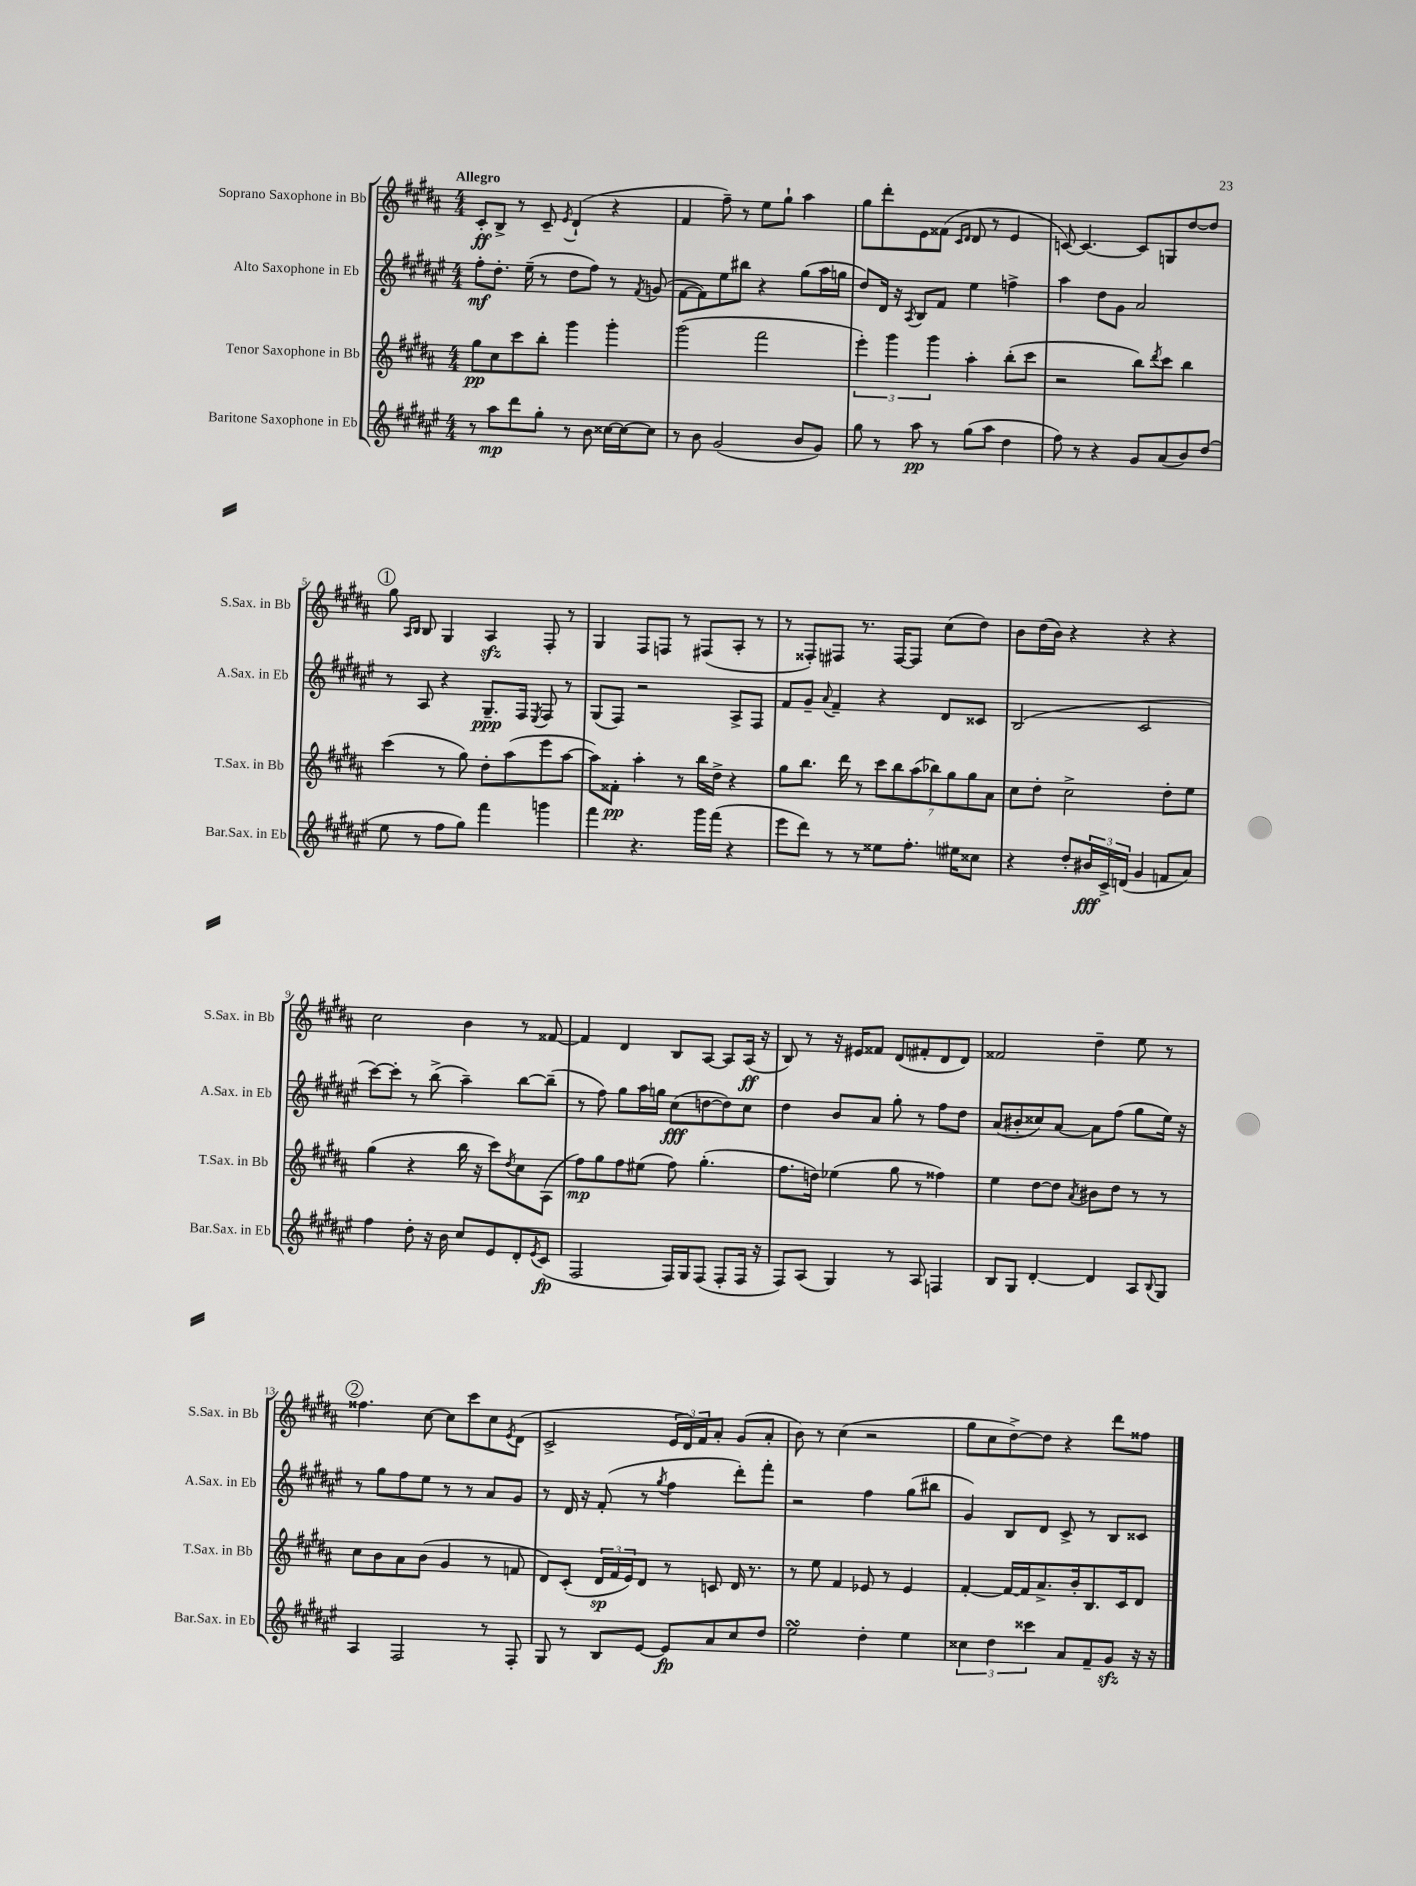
<<
\new StaffGroup <<
\new Staff = "s0" \with { instrumentName = "Soprano Saxophone in Bb" shortInstrumentName = "S.Sax. in Bb" } {
    \clef treble \key b \major \numericTimeSignature \time 4/4 \tempo "Allegro"
    cis'8-.\ff b8-> r8 cis'8-- \acciaccatura { e'8 } dis'4-!( r4 |
    fis'4 fis''8--) r8 e''8 gis''8-! ais''4 |
    gis''8 dis'''8-. e'8 fisis'8( \grace { cis'16 dis'16 } dis'8 r8 e'4 |
    c'8~) c'4.~ c'8 g8 dis''8~ dis''8 |
    \mark \markup { \circle "1" } gis''8 \grace { ais16 b16 } b8 gis4 ais4\sfz fis8-. r8 |
    gis4 fis8 f8 r8 fis8( ais8-. r8 |
    r8 fisis8-.) fis8 r8. fis16~ fis8 cis''8( dis''8) |
    b'8 dis''16( b'16) r4 r4 r4 |
    cis''2 b'4 r8 fisis'8~ |
    fisis'4 dis'4 b8 ais8~ ais8 ais16\ff( r16 |
    b8) r8 r16 eis'16 fisis'8 dis'8( fis'8-. dis'8 dis'8) |
    fisis'2 dis''4-- e''8 r8 |
    \mark \markup { \circle "2" } fisis''4. cis''8~ cis''8 cis'''8 cis''8 \acciaccatura { e'8 } dis'8( |
    cis'2-> \tuplet 3/2 { e'16 dis'16) fis'16 } ais'8-. gis'8( ais'8-. |
    b'8) r8 cis''4( r2 |
    gis''8 cis''8 dis''8~->) dis''8 r4 dis'''8 fisis''8 \bar "|." |
}
\new Staff = "s1" \with { instrumentName = "Alto Saxophone in Eb" shortInstrumentName = "A.Sax. in Eb" } {
    \clef treble \key fis \major \numericTimeSignature \time 4/4
    fis''8-.\mf dis''8.-. eis''16--( r8 dis''8 fis''8) r8 \acciaccatura { fis'8 } g'8( |
    fis'8~ fis'8) eis''8 bis''8 r4 gis''8( ais''16 g''16 |
    dis''8) dis'16 r16 \acciaccatura { ais8 } b8 fis'8 eis''4 f''4-> |
    ais''4 dis''8 gis'8 ais'2 |
    \mark \markup { \circle "1" } r8 ais8 r4 gis8.--\ppp fis16 \acciaccatura { eis8 } fis8 r8 |
    gis8( fis8) r2 ais8-> fis8 |
    fis'8 gis'8-- \appoggiatura { ais'8 } fis'4-- r4 dis'8 cisis'8 |
    b2( cis'2 |
    cis'''8~) cis'''8-. r8 b''8->( ais''4--) b''8~ b''8--( |
    r8 fis''8) gis''8 ais''16 g''16 cis''8\fff( d''8~ d''8) cis''8 |
    dis''4 b'8 ais'8 gis''8-. r8 fis''8 dis''8 |
    ais'8( bis'8-. cisis''8) ais'8~ ais'8 fis''8( gis''8 eis''16) r16 |
    \mark \markup { \circle "2" } r8 gis''8 fis''8 eis''8 r8 r8 ais'8 gis'8 |
    r8 dis'16 r16 fis'8-.( r8 \acciaccatura { gis''8 } fis''4 dis'''8-.) fis'''8-. |
    r2 fis''4 gis''8( bis''8 |
    gis'4) b8 dis'8 cis'8-> r8 b8 cisis'8 \bar "|." |
}
\new Staff = "s2" \with { instrumentName = "Tenor Saxophone in Bb" shortInstrumentName = "T.Sax. in Bb" } {
    \clef treble \key b \major \numericTimeSignature \time 4/4
    gis''8\pp cis''8 cis'''8 b''8-. gis'''4 gis'''4-. |
    gis'''2( fis'''2 |
    \tuplet 3/2 { e'''4-.) gis'''4 gis'''4 } ais''4-. b''8-.( cis'''8 |
    r2 b''8) \acciaccatura { dis'''8 } cis'''8 b''4 |
    \mark \markup { \circle "1" } cis'''4( r8 gis''8) dis''8-. ais''8( e'''8 ais''8~ |
    ais''8) fisis'8-.\pp ais''4-. r8 b''16 dis''16-> r4 |
    gis''8 b''8. dis'''16 r8 \tuplet 7/4 { cis'''8 b''8 ais''8( bes''8) gis''8 gis''8 ais'8 } |
    cis''8 dis''8-. cis''2-> dis''8-. e''8 |
    gis''4( r4 b''16 r16 cis'''8) \acciaccatura { dis''8 } cis''8 ais8( |
    fis''8\mp) gis''8 fis''8 eis''8( fis''8) gis''4.-.( |
    fis''8. d''16) ees''4( gis''8 r8 fisis''4) |
    e''4 dis''8~ dis''8 \acciaccatura { ais'8 } bis'8 dis''8 r8 r8 |
    \mark \markup { \circle "2" } cis''8 b'8 ais'8 b'8( gis'4 r8 f'8 |
    dis'8) cis'8-.( \tuplet 3/2 { dis'16\sp fis'16 e'16) } dis'8 r8 c'8 dis'16 r8. |
    r8 e''8 fis'4 ees'8 r8 ees'4 |
    fis'4~-. fis'16~ fis'16 ais'8.-> b'16-. b8. cis'16 dis'8 \bar "|." |
}
\new Staff = "s3" \with { instrumentName = "Baritone Saxophone in Eb" shortInstrumentName = "Bar.Sax. in Eb" } {
    \clef treble \key fis \major \numericTimeSignature \time 4/4
    r8 ais''8\mp dis'''8 gis''8-. r8 b'8 cisis''16~ cisis''16~ cisis''8 |
    r8 b'8 gis'2( b'8 gis'8) |
    gis''8 r8 ais''8\pp r8 gis''8( ais''8 dis''4 |
    fis''8) r8 r4 gis'8 ais'8( b'8) dis''8( |
    \mark \markup { \circle "1" } eis''8 r8 fis''8 gis''8) fis'''4 g'''4 |
    fis'''4 r4. gis'''16 fis'''16( r4 |
    eis'''8 dis'''8) r8 r8 eisis''8 fis''8.-. eis''16 cisis''8 |
    r4 dis''8-. \tuplet 3/2 { bis'16\fff cis'16-> d'16( } gis'4 f'8 ais'8) |
    fis''4 dis''8-. r16 b'16 cis''8 eis'8 dis'8-. \acciaccatura { eis'8 } cis'8\fp( |
    fis2 fis16) gis16 fis8( fis8-. fis16 r16 |
    fis8) ais8( gis4) r8 ais8 f4 |
    b8 gis8 dis'4~-. dis'4 ais8 \appoggiatura { b8 } gis8 |
    \mark \markup { \circle "2" } ais4 fis2 r8 fis8-. |
    gis8 r8 b8 eis'8~ eis'8\fp ais'8 cis''8 dis''8 |
    eis''2\turn dis''4-. eis''4 |
    \tuplet 3/2 { cisis''4 dis''4 cisis'''4 } ais'8 fis'8-- gis'8\sfz r16 r16 \bar "|." |
}
>>
>>
